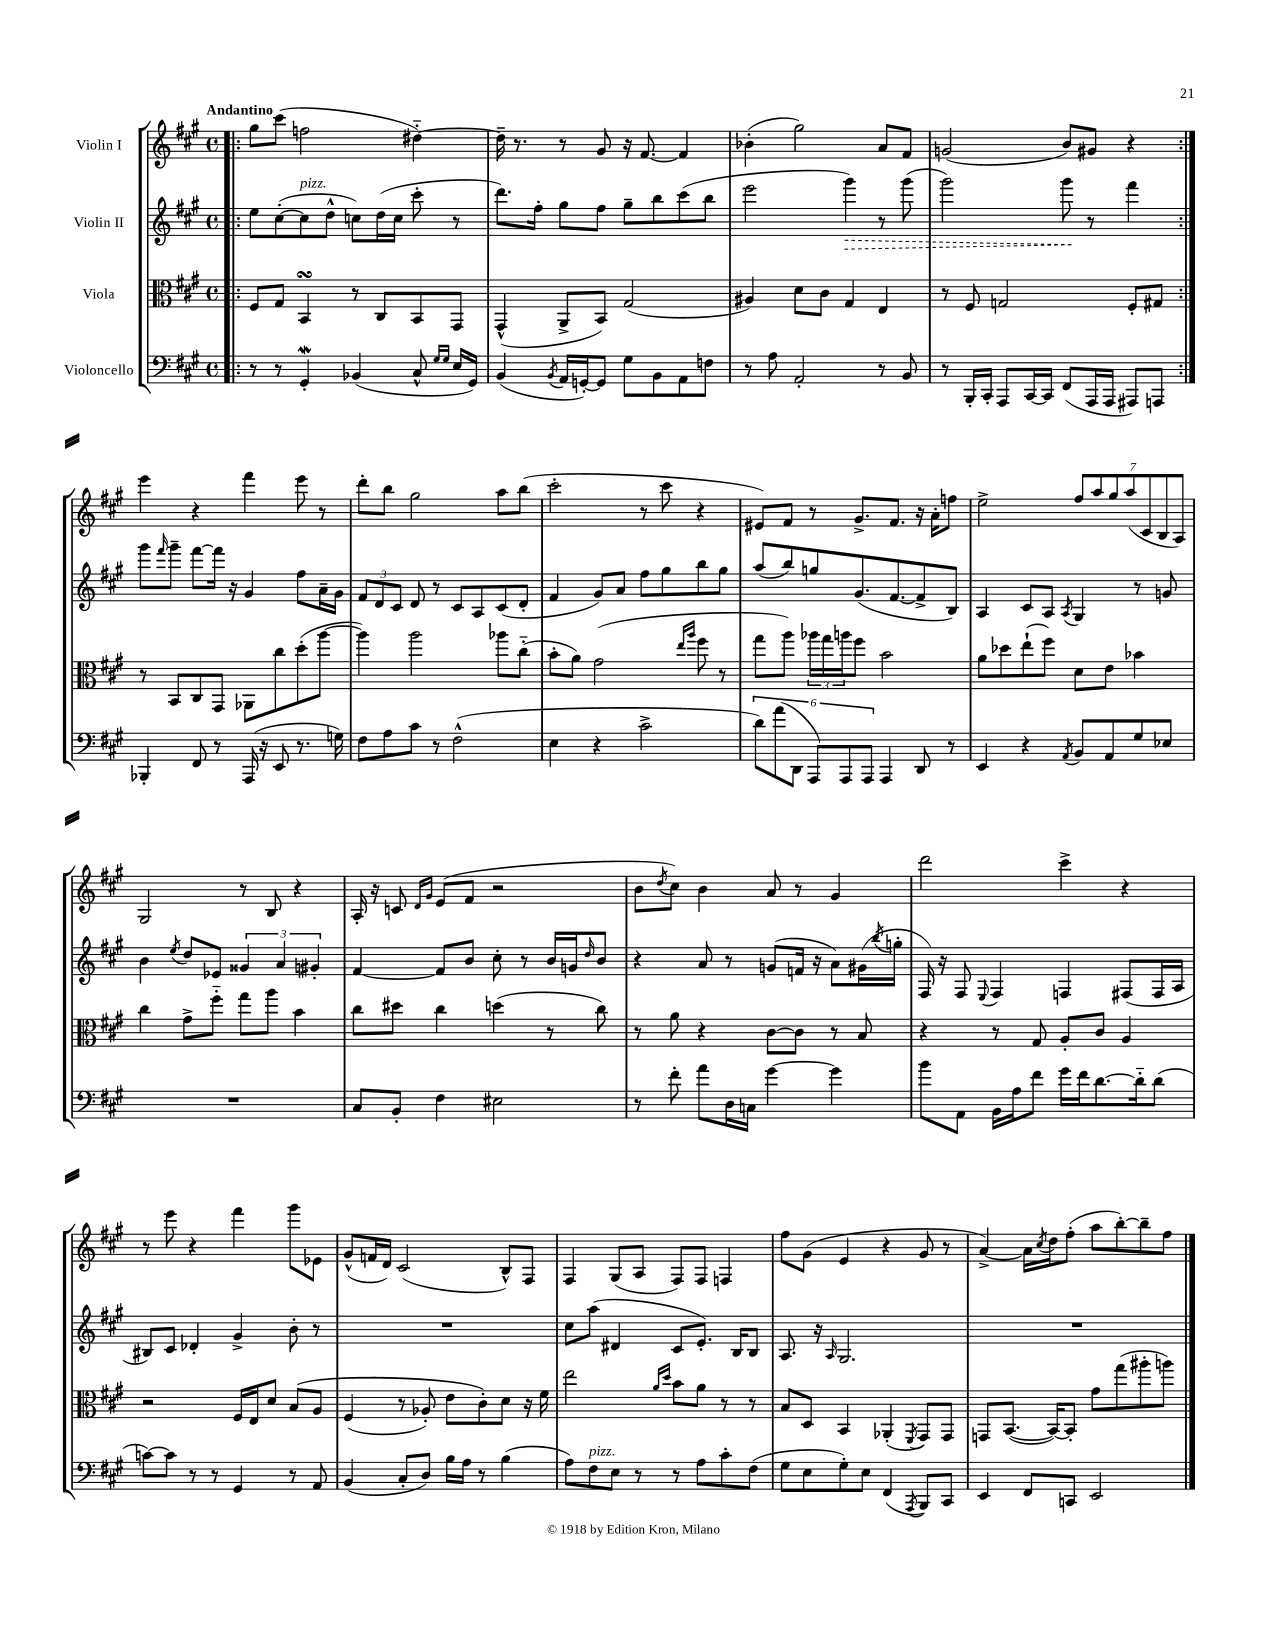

**kern	**kern	**kern	**kern
*staff4	*staff3	*staff2	*staff1
*clefF4	*clefC3	*clefG2	*clefG2
*k[f#c#g#]	*k[f#c#g#]	*k[f#c#g#]	*k[f#c#g#]
*M4/4	*M4/4	*M4/4	*M4/4
*met(c)	*met(c)	*met(c)	*met(c)
=!|:	=!|:	=!|:	=!|:
8r	8F#/L	8ee\L	8gg#\L
8r	8G#/J	([8cc#'\	(8ccc#\J
4GG#'/	4BB/	8cc#\]	2ff\
.	.	8dd^^\J	.
(4BB-/	8r	8cc\L)	.
.	8C#/L	(16dd\L	.
.	.	16cc\JJ	.
8C#^^/	8BB/	8ccc#'\	[4dd#'~\)
16qqG#/LL	.	.	.
16qqG#/JJ	.	.	.
16E/LL	8GG#/J	8r	.
16GG#/JJ)	.	.	.
=	=	=	=
(4BB/	(4GG#^^/	8.ddd\L)	16dd#~\]
.	.	.	8.r
.	.	16ff#'\Jk	.
8qBB/	.	.	.
16AA/LL	8AA^/L	8gg#\L	8r
[16GG'/J)	.	.	.
8GG/]J	8BB/J)	8ff#\J	8g#/
8G#\L	(2G#/	8gg#~\L	16r
.	.	.	[8.f#/
8BB\	.	8bb\	.
8AA\	.	(8ccc#\	4f#/]
8F\J	.	8bb\J	.
=	=	=	=
8r	4A#/)	2eee\	(4b-'\
8A\	.	.	.
2AA'/	8d\L	.	2gg#\)
.	8c#\J	.	.
.	4G#/	4ggg#\)	.
8r	4E/	8r	8a/L
8BB/	.	(8ggg#\	8f#/J
=	=	=	=
8r	8r	2ggg#\)	(2g/
16BBB'/LL	8F#/	.	.
16CC#'/JJ	.	.	.
8AAA/L	2G/	.	.
[16CC#/L	.	.	.
16CC#/]JJ	.	.	.
(8FF#/L	.	8ggg#\	8b/L)
16AAA/L	.	8r	8g#/J
16AAA/JJ	.	.	.
8AAA#/L)	8F#'/L	4fff#\	4r
8AAA/J	8G#/J	.	.
=:|!	=:|!	=:|!	=:|!
4BBB-'/	8r	8ggg#\L	4eee\
.	.	16qqfff#/	.
.	8BB/L	8ggg#~\J	.
8FF#/	8C#/	[8fff#\L	4r
8r	8GG#/J	16fff#\]Jk	.
.	.	16r	.
(16AAA/	8AA-\L	4g#/	4fff#\
16r	.	.	.
8EE/	8cc#\	.	.
8.r	(8dd'\	8ff#\L	8eee\
.	[8aa\J	16a~\L	8r
16G\)	.	16g#\JJ	.
=	=	=	=
8F#\L	4aa\])	12f#/L	8ddd'\L
.	.	12d/	.
8A\	.	.	8bb\J
.	.	12c#/J	.
8c#\J	2aa\	8d/	2gg#\
8r	.	8r	.
(2F#^^\	.	8c#/L	.
.	.	8A/	.
.	8aa-\L	(8c#/	8aa\L
.	(8cc#'~\J	8d'/J	(8bb\J
=	=	=	=
4E\	8b'\L	4f#/	2ccc#'\
.	8a\J)	.	.
4r	(2g#\	8g#/L)	.
.	.	8a/J	.
2c#^\	.	8ff#\L	8r
.	.	8gg#\	8ccc#\
.	16qqee/LL	.	.
.	16qqaa/JJ	.	.
.	8ff#\	8bb\	4r
.	8r	8gg#\J	.
=	=	=	=
12d\L)	8gg#\L	(8aa/L	8e#/L)
(12a\	.	.	.
.	8aa\J)	8bb/)	8f#/J
12DD\J	.	.	.
12AAA/L)	24aa-\LL	8gg/	8r
.	24gg#\	.	.
12AAA/	24aa\J	.	.
.	8ff#\J	(8.g#/	8.g#^/L
12AAA/J	.	.	.
4AAA/	2b\	.	.
.	.	[8.f#/	8.f#/J
8DD/	.	8f#^/]	16r
.	.	.	16a'\LK
8r	.	8B/J)	8ff\J
=	=	=	=
4EE/	8a\L	4A/	2ee^\
.	8dd-\	.	.
4r	(8ee`\	8c#/L	.
.	8ff#\J)	8A/J	.
8qAA/	.	8qA/	.
8BB/L	8d\L	4G#/	14ff#/L
.	.	.	14aa/
8AA/	8e\J	.	.
.	.	.	14gg#/
.	.	.	(14aa/
8G#/	4b-\	8r	.
.	.	.	14c#/
.	.	.	14B/
8E-/J	.	8g/	.
.	.	.	14A/J)
=	=	=	=
1r	4cc#\	4b\	2G#/
.	.	8qee/	.
.	8g#^\L	8dd/L	.
.	8ff#'~\J	8e-/J	.
.	8gg#\L	6g##/	8r
.	8aa\J	.	8B/
.	.	6a/	.
.	4b\	.	4r
.	.	6g#'/	.
=	=	=	=
8C#/L	8cc#\L	[4f#/	16A'/
.	.	.	16r
8BB'/J	8dd#\J	.	8c/
.	.	.	16qqd/LL
.	.	.	16qqg#/JJ
4F#\	4cc#\	8f#/]L	(8e/L
.	.	8b/J	8f#/J
2E#\	(4dd\	8cc#'\	2r
.	.	8r	.
.	8r	16b/LL	.
.	.	16g/J	.
.	.	16qqdd/	.
.	8cc#\)	8b/J	.
=	=	=	=
8r	8r	4r	8b\L
.	.	.	8qdd/
8f#'\	8a\	.	8cc#\J)
8a\L	4r	8a/	4b\
16D\L	.	8r	.
16C\JJ	.	.	.
[4g#\	[8c#\L	(8g/L	8a/
.	8c#\]J	16f/Jk	8r
.	.	16r	.
4g#\]	8r	8a\L)	4g#/
.	8B/	(16g#\L	.
.	.	8qbb/	.
.	.	16gg'\JJ	.
=	=	=	=
8b\L	4r	16F#/)	2ddd\
.	.	16r	.
8AA\J	.	8F#/	.
.	.	8qqE/	.
16BB\LL	8r	4F#/	.
16A\J	.	.	.
8f#\J	8G#/	.	.
16g#\LL	8A'/L	4F/	4ccc#^\
16f#\J	.	.	.
[8.d\	8c#/J	.	.
.	4A/	(8F#/L	4r
16d'~\]k	.	.	.
(8d\J	.	16F#/L	.
.	.	16A/JJ	.
=	=	=	=
[8c\L)	2r	8B#/L)	8r
8c\]J	.	8c#/J	8eee\
8r	.	4d-'/	4r
8r	.	.	.
4GG#/	16F#/LL	4g#^/	4fff#\
.	16E/J	.	.
.	8d/J	.	.
8r	&(8B/L	8b'\	8ggg#\L
8AA/	8A/J	8r	8e-\J
=	=	=	=
(4BB/	(4F#/	1r	(8g#^^/L
.	.	.	16f/L
.	.	.	16d/JJ)
8C#'/L	8r	.	(2c#/
8D/J)	8A-'/)	.	.
16B\LL	8e\L	.	.
16A\JJ	.	.	.
8r	8c#'\&)	.	.
(4B\	8d\J	.	8B^^/L)
.	16r	.	8F#/J
.	16f#\	.	.
=	=	=	=
8A\L)	2ee\	8cc#\L	4F#/
8F#\	.	(8aa\J	.
8E\J	.	4d#/	(8G#/L
8r	.	.	8A/J
.	16qqa/LL	.	.
.	16qqdd/JJ	.	.
8r	8b\L	8c#/L	8F#/L)
8A\L	8a\J	8.e'/J)	8F#/J
8c#'\	8r	.	4F/
.	.	16B/LK	.
(8F#\J	8r	8B/J	.
=	=	=	=
8G#\L	8B/L	8.A/	8ff#\L
8E\	8D/J	.	(8g#\J
.	.	16r	.
.	.	16qqA/	.
8G#'\)	4BB/	2.G#/	4e/
8E\J	.	.	.
(4FF#/	(4AA-'/	.	4r
8qAAA/	8qFF#/	.	.
8BBB/L)	8GG#/L)	.	8g#/
8CC#/J	8GG#/J	.	8r
=	=	=	=
4EE/	8GG/L	1r	[4a^/)
.	([8.BB/J	.	.
8FF#/L	.	.	16a\]LL
.	.	.	8qcc#/
.	16BB/_LK)	.	16dd\J
8CC/J	8BB'/]J	.	(8ff#'\J
2EE/	8g#\L	.	8aa\L
.	(8gg#\	.	[8bb'\)
.	8aa#'\	.	8bb~\]
.	8aa\J)	.	8ff#\J
==	==	==	==
*-	*-	*-	*-
